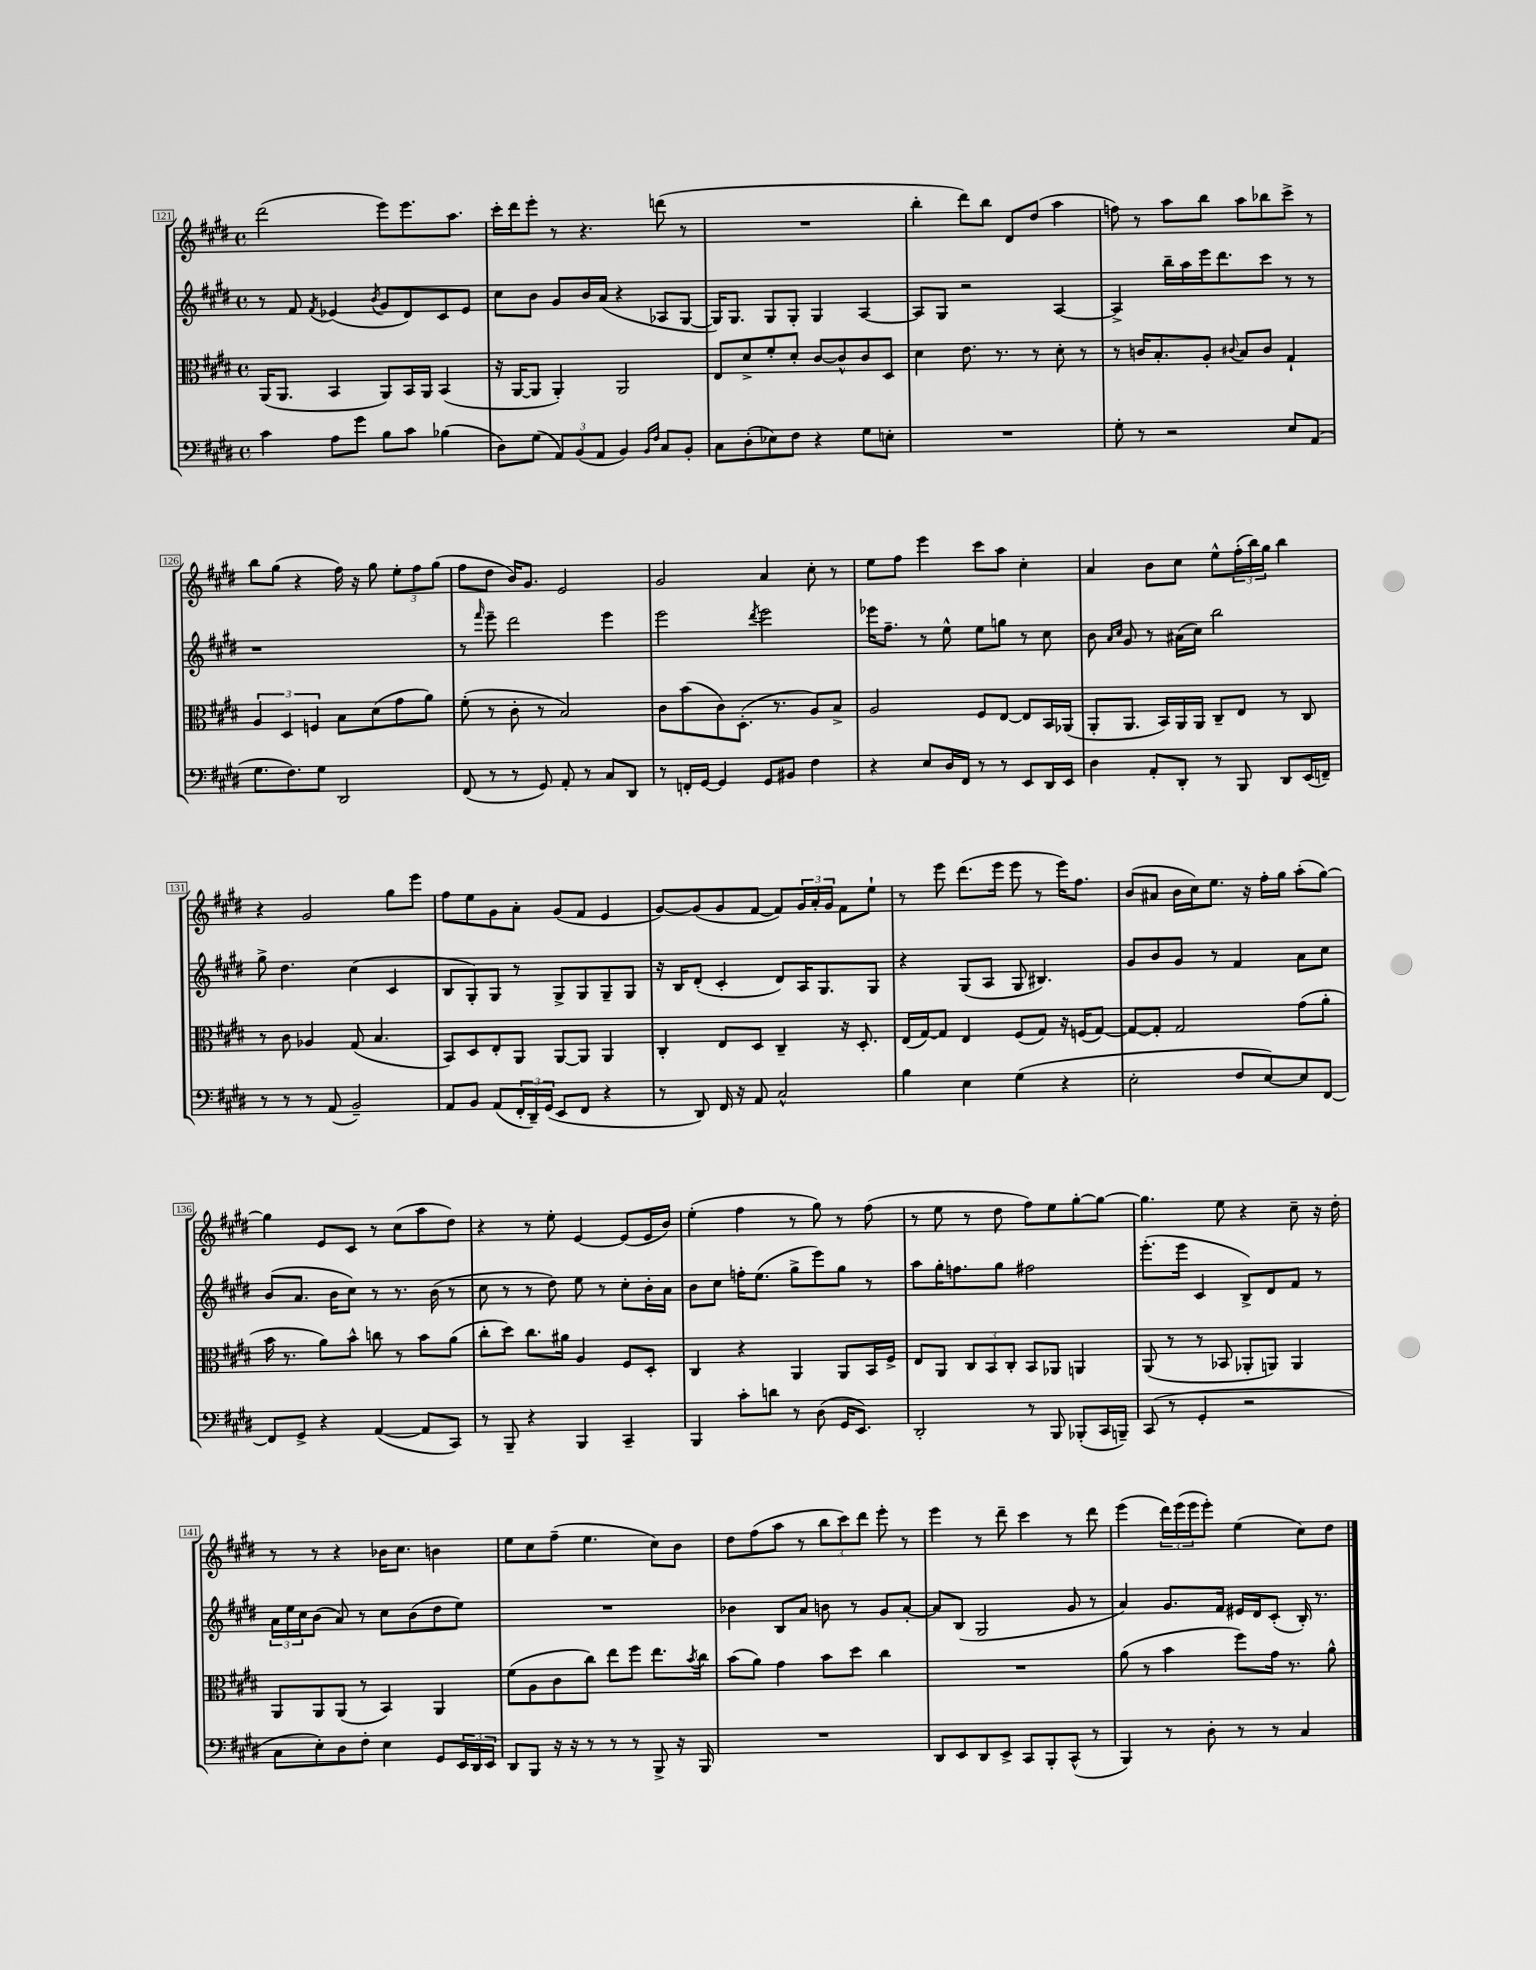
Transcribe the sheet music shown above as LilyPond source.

<<
\new StaffGroup <<
\new Staff = "s0" {
    \clef treble \key e \major \defaultTimeSignature \time 4/4
    dis'''2( e'''8) e'''8. a''8. |
    cis'''16-. dis'''16 e'''8-. r8 r4. d'''8( r8 |
    R1 |
    b''4-. dis'''8) b''8 dis'8 dis''8( a''4 |
    f''8) r8 a''8 b''8 a''8 bes''8 cis'''8-> r8 |
    b''8 gis''8( r4 fis''16) r16 gis''8 \tuplet 3/2 { e''8-. fis''8 gis''8( } |
    fis''8 dis''8 b'16) gis'8. e'2 |
    gis'2 a'4 cis''8-. r8 |
    e''8 fis''8 e'''4 cis'''8 a''8 cis''4-. |
    a'4 b'8 cis''8 e''8-^ \tuplet 3/2 { fis''16-.( b''16) gis''16 } b''4 |
    r4 gis'2 gis''8 e'''8 |
    fis''8 e''8 gis'8 a'8-. gis'8( fis'8 e'4 |
    gis'8~) gis'8( gis'8 fis'8~ fis'8) \tuplet 3/2 { gis'16 a'16-. gis'16 } fis'8 e''8-! |
    r8 e'''8 dis'''8.( e'''16 e'''8 r8 e'''16) fis''8. |
    b'8( ais'8 b'16 cis''16) e''8. r16 fis''16-. gis''16 a''8-.( gis''8~) |
    gis''4 e'8 cis'8 r8 cis''8( a''8 dis''8) |
    r4 r8 e''8-. e'4~ e'8( e'16 b'16) |
    e''4-.( fis''4 r8 gis''8) r8 fis''8( |
    r8 e''8 r8 dis''8 fis''8) e''8 gis''8~-. gis''8~ |
    gis''4. e''8 r4 cis''8-- r16 dis''16-. |
    r8 r8 r4 bes'16 cis''8. b'4 |
    e''8 cis''8 fis''8--( e''4. cis''8) b'8 |
    dis''8 fis''8( a''8 r8 \tuplet 3/2 { b''8 cis'''8) dis'''8 } e'''8-. r8 |
    e'''4 r8 dis'''8-- cis'''4 r8 dis'''8 |
    e'''4( \tuplet 3/2 { dis'''16) e'''16( e'''16 } e'''8-.) e''4( cis''8) dis''8 \bar "|." |
}
\new Staff = "s1" {
    \clef treble \key e \major \defaultTimeSignature \time 4/4
    r8 fis'8 \acciaccatura { fis'8 } ees'4( \acciaccatura { b'8 } gis'8 dis'8) cis'8 ees'8 |
    cis''8 b'8 gis'8 b'16 a'16( r4 aes8 gis8~ |
    gis16) gis8. gis8 gis8-. gis4 a4~ |
    a8 gis8 r2 a4~ |
    a4-> b''16-- a''16 e'''16 dis'''8. cis'''8 r8 r8 |
    r1 |
    r8 \grace { fis'''16 } e'''8-- dis'''2 e'''4 |
    e'''2 \acciaccatura { dis'''8 } e'''2 |
    ees'''16 fis''8.-- r8 e''8-^ e''8 g''8 r8 cis''8 |
    b'8 \grace { a'16 cis''16 } gis'8 r8 ais'16( cis''16) b''2 |
    gis''8-> dis''4. cis''4( cis'4 |
    b8 gis8-.) gis8 r8 gis8-> gis8 gis8-- gis8 |
    r16 b16 dis'8-.( cis'4-. dis'8) a16 gis8. gis8 |
    r4 gis8( a8 gis8 bis4.) |
    gis'8 b'8 gis'8 r8 fis'4 a'8 cis''8 |
    b'8( a'8. b'16 cis''8) r8 r8. b'16( r8 |
    cis''8 r8 r8 dis''8) e''8 r8 cis''8-. b'16-. a'16 |
    b'8 cis''8 f''16-. e''8.( gis''8-> e'''8) gis''8 r8 |
    a''8 gis''16-. f''8. gis''8 fis''2 |
    e'''8.-.( e'''16 cis'4 b8->) dis'8 fis'8 r8 |
    \tuplet 3/2 { a'16 e''16 cis''16 } b'8( a'8) r8 cis''8 b'8( dis''8 e''8) |
    R1 |
    bes'4 b8 a'8 b'8 r8 gis'8 a'8~-. |
    a'8 b8( gis2 gis'8 r8 |
    a'4) gis'8. fis'16 eis'16 dis'16 cis'8-.( b16-.) r8. \bar "|." |
}
\new Staff = "s2" {
    \clef alto \key e \major \defaultTimeSignature \time 4/4
    a,16( a,8. b,4 a,8) b,16 a,16 b,4( |
    r16 a,16~ a,8 a,4-.) a,2 |
    e8 dis'8-> fis'8-. dis'8-. cis'8~ cis'8-^ cis'8 dis8 |
    dis'4 e'8. r8. r8 dis'8-. r8 |
    r8 c'16 b8.-. a8-. \appoggiatura { cis'8 } b8 cis'8 gis4-! |
    \tuplet 3/2 { a4 dis4 f4 } b8 dis'8( gis'8 a'8) |
    fis'8-.( r8 cis'8-. r8 b2) |
    cis'8 b'8( cis'8) dis8.-.( r8. a8) b8-> |
    a2 fis8 e8~ e8 b,16 aes,16( |
    a,8-. a,8. b,16) a,16 a,16 cis8-- e8 r8 cis8 |
    r8 cis'8 aes4 gis8( b4. |
    b,8) dis8 e8-. a,8 a,8~ a,8 a,4 |
    cis4-. e8 dis8 cis4-- r16 dis8.-. |
    e16( gis16~) gis8 e4 fis8( gis8) r16 f16( gis8~) |
    gis8~ gis8-. gis2 gis'8( a'8-. |
    b'16 r8. a'8) b'8-^ c''8 r8 b'8 a'8( |
    cis''8-. dis''8) cis''8. ais'16 a4 fis8 dis8-. |
    cis4 r4 a,4 a,8 b,16 fis16-> |
    e8 a,8 \tuplet 3/2 { cis8 b,8 cis8-. } b,8 aes,8 a,4 |
    a,8( r8 r8 bes,8 aes,8-. a,8) a,4 |
    a,8 a,8 a,8( r8 b,4) a,4 |
    fis'8( a8 cis'8 cis''8) e''8 fis''8 e''8. \acciaccatura { b'8 } cis''16 |
    b'8( a'8) gis'4 b'8 dis''8 cis''4 |
    R1 |
    a'8( r8 b'4 fis''8) gis'16 r8. a'8-^ \bar "|." |
}
\new Staff = "s3" {
    \clef bass \key e \major \defaultTimeSignature \time 4/4
    cis'4 a8 gis'8 b8 cis'8 bes4( |
    dis8) gis8( \tuplet 3/2 { a,8) b,8( a,8 } b,4) \grace { b,16 fis16 } cis8 b,8-. |
    cis8 dis8-.( ees8) fis8 r4 gis8 e8-. |
    R1 |
    gis8-. r8 r2 e8 a,8( |
    gis8. fis8.) gis8 dis,2 |
    fis,8( r8 r8 gis,8) a,8-. r8 cis8 dis,8 |
    r8 f,16-. gis,16~ gis,4 gis,8 bis,8 fis4 |
    r4 e8 dis16 fis,16 r8 r8 e,8 dis,16 e,16 |
    dis4 a,8-. dis,8-. r8 b,,8 dis,8 e,16( f,16--) |
    r8 r8 r8 a,8( b,2--) |
    a,8 b,8 a,8( \tuplet 3/2 { fis,16-. dis,16--) gis,16( } e,8 fis,8 r4 |
    r8 dis,8) fis,16 r16 a,8 cis2-^ |
    b4 e4 gis4( r4 |
    e2-. fis8 e8~) e8 fis,8~ |
    fis,8 gis,8-> r4 a,4~( a,8 cis,8) |
    r8 b,,8-- r4 b,,4 cis,4-- |
    b,,4 cis'8-. d'8 r8 dis8( gis,16 e,8.) |
    dis,2-. r8 b,,8 bes,,8-.( cis,16 b,,16--) |
    cis,8( r8 gis,4-. r2 |
    cis8 e8-.) dis8 fis8-. e4 gis,8 \tuplet 3/2 { e,16 dis,16 e,16 } |
    dis,8 b,,8 r16 r16 r8 r8 r8 b,,8-> r16 b,,16 |
    R1 |
    dis,8 e,8 dis,8 e,8-> cis,8 b,,8-. cis,8-^( r8 |
    b,,4) r8 dis8-. r8 r8 cis4 \bar "|." |
}
>>
>>
\layout { \context { \Score currentBarNumber = #121 \override BarNumber.stencil = #(make-stencil-boxer 0.1 0.3 ly:text-interface::print) } }
